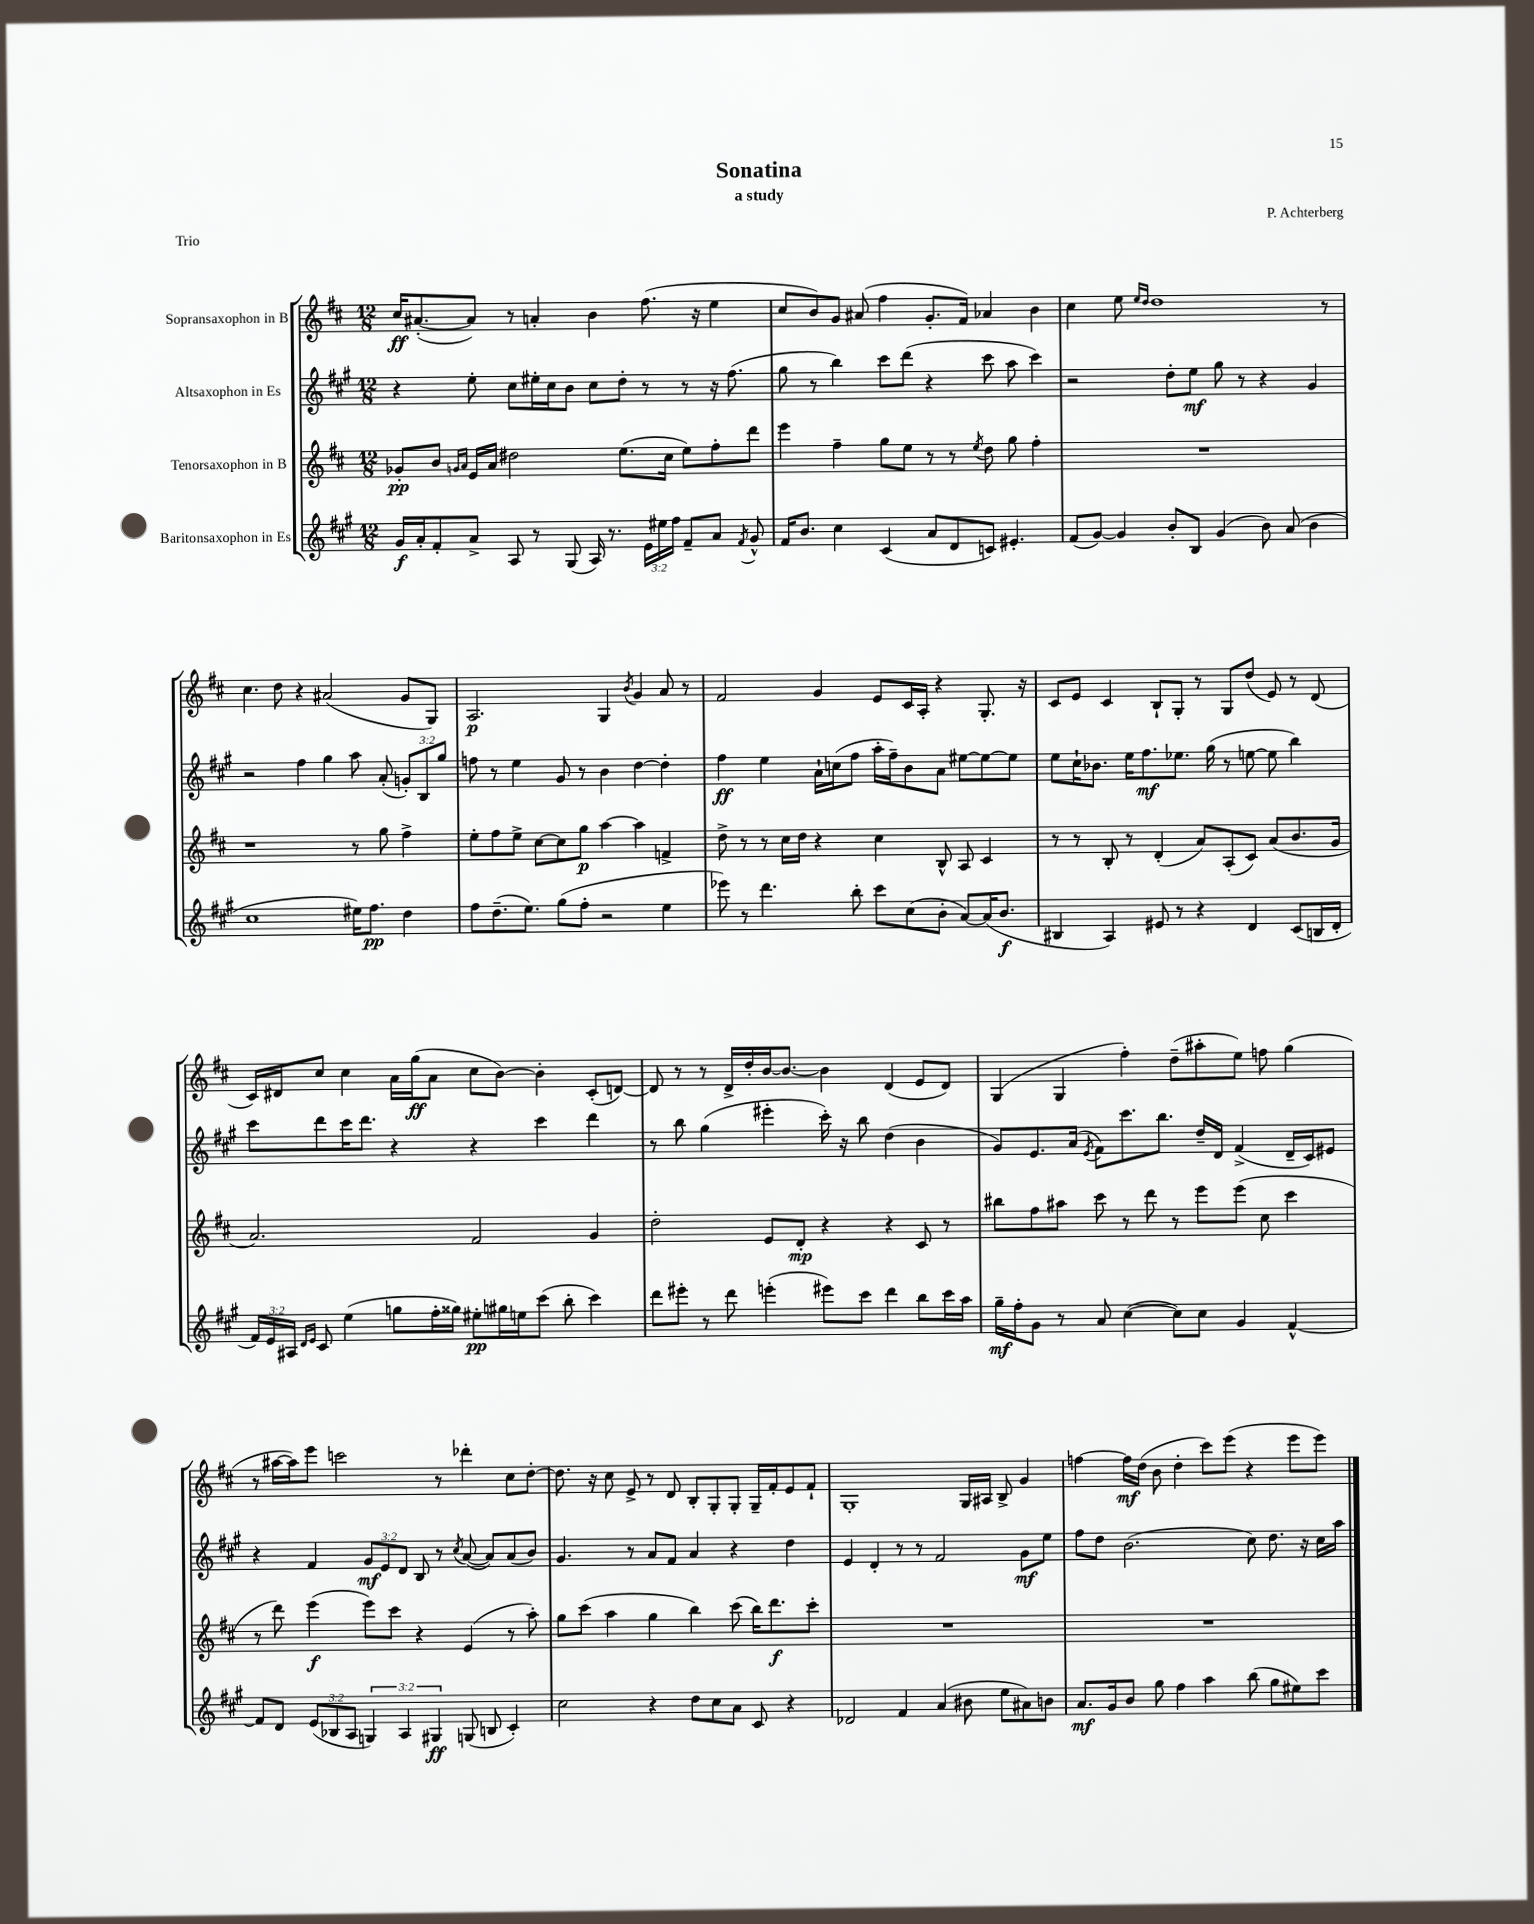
\header { title = "Sonatina" composer = "P. Achterberg" subtitle = "a study" piece = "Trio" }
<<
\new StaffGroup <<
\new Staff = "s0" \with { instrumentName = "Sopransaxophon in B" } {
    \clef treble \key d \major \numericTimeSignature \time 12/8
    \autoBeamOff cis''16[\ff ais'8.~-.( ais'8]) r8 a'4-. b'4 fis''8.( r16 e''4 |
    cis''8[ b'8) g'8] ais'8( fis''4 g'8.[-. fis'16]) aes'4 b'4 |
    cis''4 e''8 \grace { e''16[ d''16] } d''1 r8 |
    cis''4. d''8 r4 ais'2( g'8[ g8]) |
    a2.\p g4 \acciaccatura { b'8 } g'4 a'8 r8 |
    fis'2 g'4 e'8[ cis'16 a16]-. r4 g8.-. r16 |
    cis'8[ e'8] cis'4 b8[-! g8]-. r8 g8[ d''8]( e'8) r8 d'8( |
    cis'16[) dis'16 cis''8] cis''4 a'16[ g''16\ff( a'8] cis''8[ b'8]~) b'4-. cis'8[-.( d'8]~) |
    d'8 r8 r8 d'16[-> d''16-. b'16~ b'8.]~ b'4 d'4( e'8[ d'8]) |
    g4( g4 fis''4-.) d''8[--( ais''8-. e''8]) f''8 g''4( |
    r8 ais''16[~ ais''16) e'''8] c'''2 r8 des'''4-. cis''8[ d''8]~-. |
    d''8. r16 cis''8 e'8-> r8 d'8 b8[-. g8-. g8]-. g16[-- fis'16-. e'8 fis'8]-! |
    g1-. g16[ ais16] b8-> g'4 |
    f''4~ f''16[\mf d''16]( b'8 d''4-. cis'''8[) e'''8]( r4 e'''8[ e'''8]) \bar "|." |
}
\new Staff = "s1" \with { instrumentName = "Altsaxophon in Es" } {
    \clef treble \key a \major \numericTimeSignature \time 12/8 \override Staff.TupletNumber.text = #tuplet-number::calc-fraction-text
    \autoBeamOff r4 e''8-. cis''8[ eis''16-. cis''16 b'8] cis''8[ d''8]-. r8 r8 r16 fis''8.( |
    gis''8 r8 b''4) cis'''8[ d'''8]( r4 cis'''8 a''8 cis'''4) |
    r2 d''8[-. e''8]\mf gis''8 r8 r4 gis'4 |
    r2 fis''4 gis''4 a''8 a'8-.( \tuplet 3/2 { g'8[-.) b8 gis''8] } |
    f''8 r8 e''4 gis'8 r8 b'4 d''4~ d''4-. |
    fis''4\ff e''4 a'16[-! c''16( fis''8] a''16[-. fis''16--) b'8 a'8] eis''8[~ eis''8~ eis''8] |
    e''8[ cis''16-! bes'8.] e''16[ fis''8.\mf ees''8.] gis''16( r8 e''8~ e''8 b''4) |
    cis'''8[ d'''8 cis'''16 d'''8.] r4 r4 cis'''4 d'''4 |
    r8 b''8 gis''4( eis'''4-. cis'''16-.) r16 b''8 d''4( b'4 |
    gis'8[) e'8. a'16]( \acciaccatura { e'8 } fis'8[) cis'''8. b''8.] d''16[-- d'16] fis'4->( d'16[-- cis'16) eis'8] |
    r4 fis'4 \tuplet 3/2 { gis'8[\mf e'8 d'8] } b8 r8 \acciaccatura { cis''8 } a'8~( a'8[) a'8( b'8]) |
    gis'4. r8 a'8[ fis'8] a'4 r4 d''4 |
    e'4 d'4-. r8 r8 fis'2 gis'8[\mf e''8] |
    fis''8[ d''8] b'2.( cis''8) d''8. r16 cis''16[ a''16] \bar "|." |
}
\new Staff = "s2" \with { instrumentName = "Tenorsaxophon in B" } {
    \clef treble \key d \major \numericTimeSignature \time 12/8
    \autoBeamOff ges'8[-.\pp b'8] \grace { g'16[ a'16] } e'16[ a'16] dis''2 e''8.[( cis''16] e''8[) fis''8-. d'''8] |
    e'''4 fis''4-- g''8[ e''8] r8 r8 \acciaccatura { e''8 } d''8 g''8 fis''4-. |
    R1. |
    r1 r8 g''8 fis''4-> |
    e''8[-. fis''8 e''8]-> cis''8[~ cis''8 g''8]\p a''4~ a''4 f'4-> |
    d''8-> r8 r8 cis''16[ d''16] r4 cis''4 b8-^ a8 cis'4 |
    r8 r8 b8-. r8 d'4-.( a'8[) a8-.( cis'8]) a'8[( b'8. g'16] |
    a'2.) fis'2 g'4 |
    d''2-. e'8[ d'8]-.\mp r4 r4 cis'8 r8 |
    bis''8[ fis''8 ais''8] cis'''8 r8 d'''8 r8 e'''8[ e'''8]( cis''8 cis'''4 |
    r8 d'''8) e'''4\f( e'''8[) cis'''8] r4 e'4( r8 a''8-.) |
    g''8[ cis'''8]( a''4 g''4 b''4) cis'''8( b''16[) d'''8.\f cis'''8]-. |
    R1. |
    R1. \bar "|." |
}
\new Staff = "s3" \with { instrumentName = "Baritonsaxophon in Es" } {
    \clef treble \key a \major \numericTimeSignature \time 12/8 \override Staff.TupletNumber.text = #tuplet-number::calc-fraction-text
    \autoBeamOff gis'16[\f a'16-. fis'8-. a'8]-> a8 r8 gis8( a16) r8. \tuplet 3/2 { e'16[ eis''16 fis''16] } fis'8[-- a'8] \acciaccatura { fis'8 } gis'8-^ |
    fis'16[ b'8.] cis''4 cis'4( a'8[ d'8 c'8]) eis'4.-. |
    fis'8[( gis'8]~) gis'4 b'8[-. b8] gis'4( b'8) a'8( b'4 |
    cis''1 eis''16[) fis''8.]\pp d''4 |
    fis''8[ d''8.--( e''8.]) gis''8[( fis''8]-. r2 e''4 |
    ees'''8) r8 d'''4. b''8-. cis'''8[ cis''8( b'8]-. a'8[~) a'16( b'8.]\f |
    bis4 a4) eis'8 r8 r4 d'4 cis'8[( b16 d'16]-. |
    \tuplet 3/2 { fis'16[) e'16 ais16] } \grace { d'16[ e'16] } cis'8 e''4( g''8[ fis''16-. gisis''16]) eis''8[-.\pp gis''16 e''16 cis'''8]( b''8-. cis'''4) |
    d'''8[ eis'''8]-. r8 d'''8 e'''4-.( eis'''8[) cis'''8] d'''4 b''8[ cis'''16 a''16] |
    gis''16[--\mf fis''16-. gis'8] r8 a'8 cis''4~( cis''8[) cis''8] gis'4 fis'4~-^ |
    fis'8[ d'8] \tuplet 3/2 { e'8[( bes8 a8] } \tuplet 3/2 { g4) a4 gis4\ff } g8( b8 cis'4-.) |
    cis''2 r4 d''8[ cis''8 a'8] cis'8 r4 |
    des'2 fis'4 a'4( bis'8 e''8[ ais'8) b'8] |
    a'8.[\mf gis'16 b'8] gis''8 fis''4 a''4 b''8( gis''8[ eis''8) cis'''8] \bar "|." |
}
>>
>>
\layout { \context { \Score \remove "Bar_number_engraver" } }
